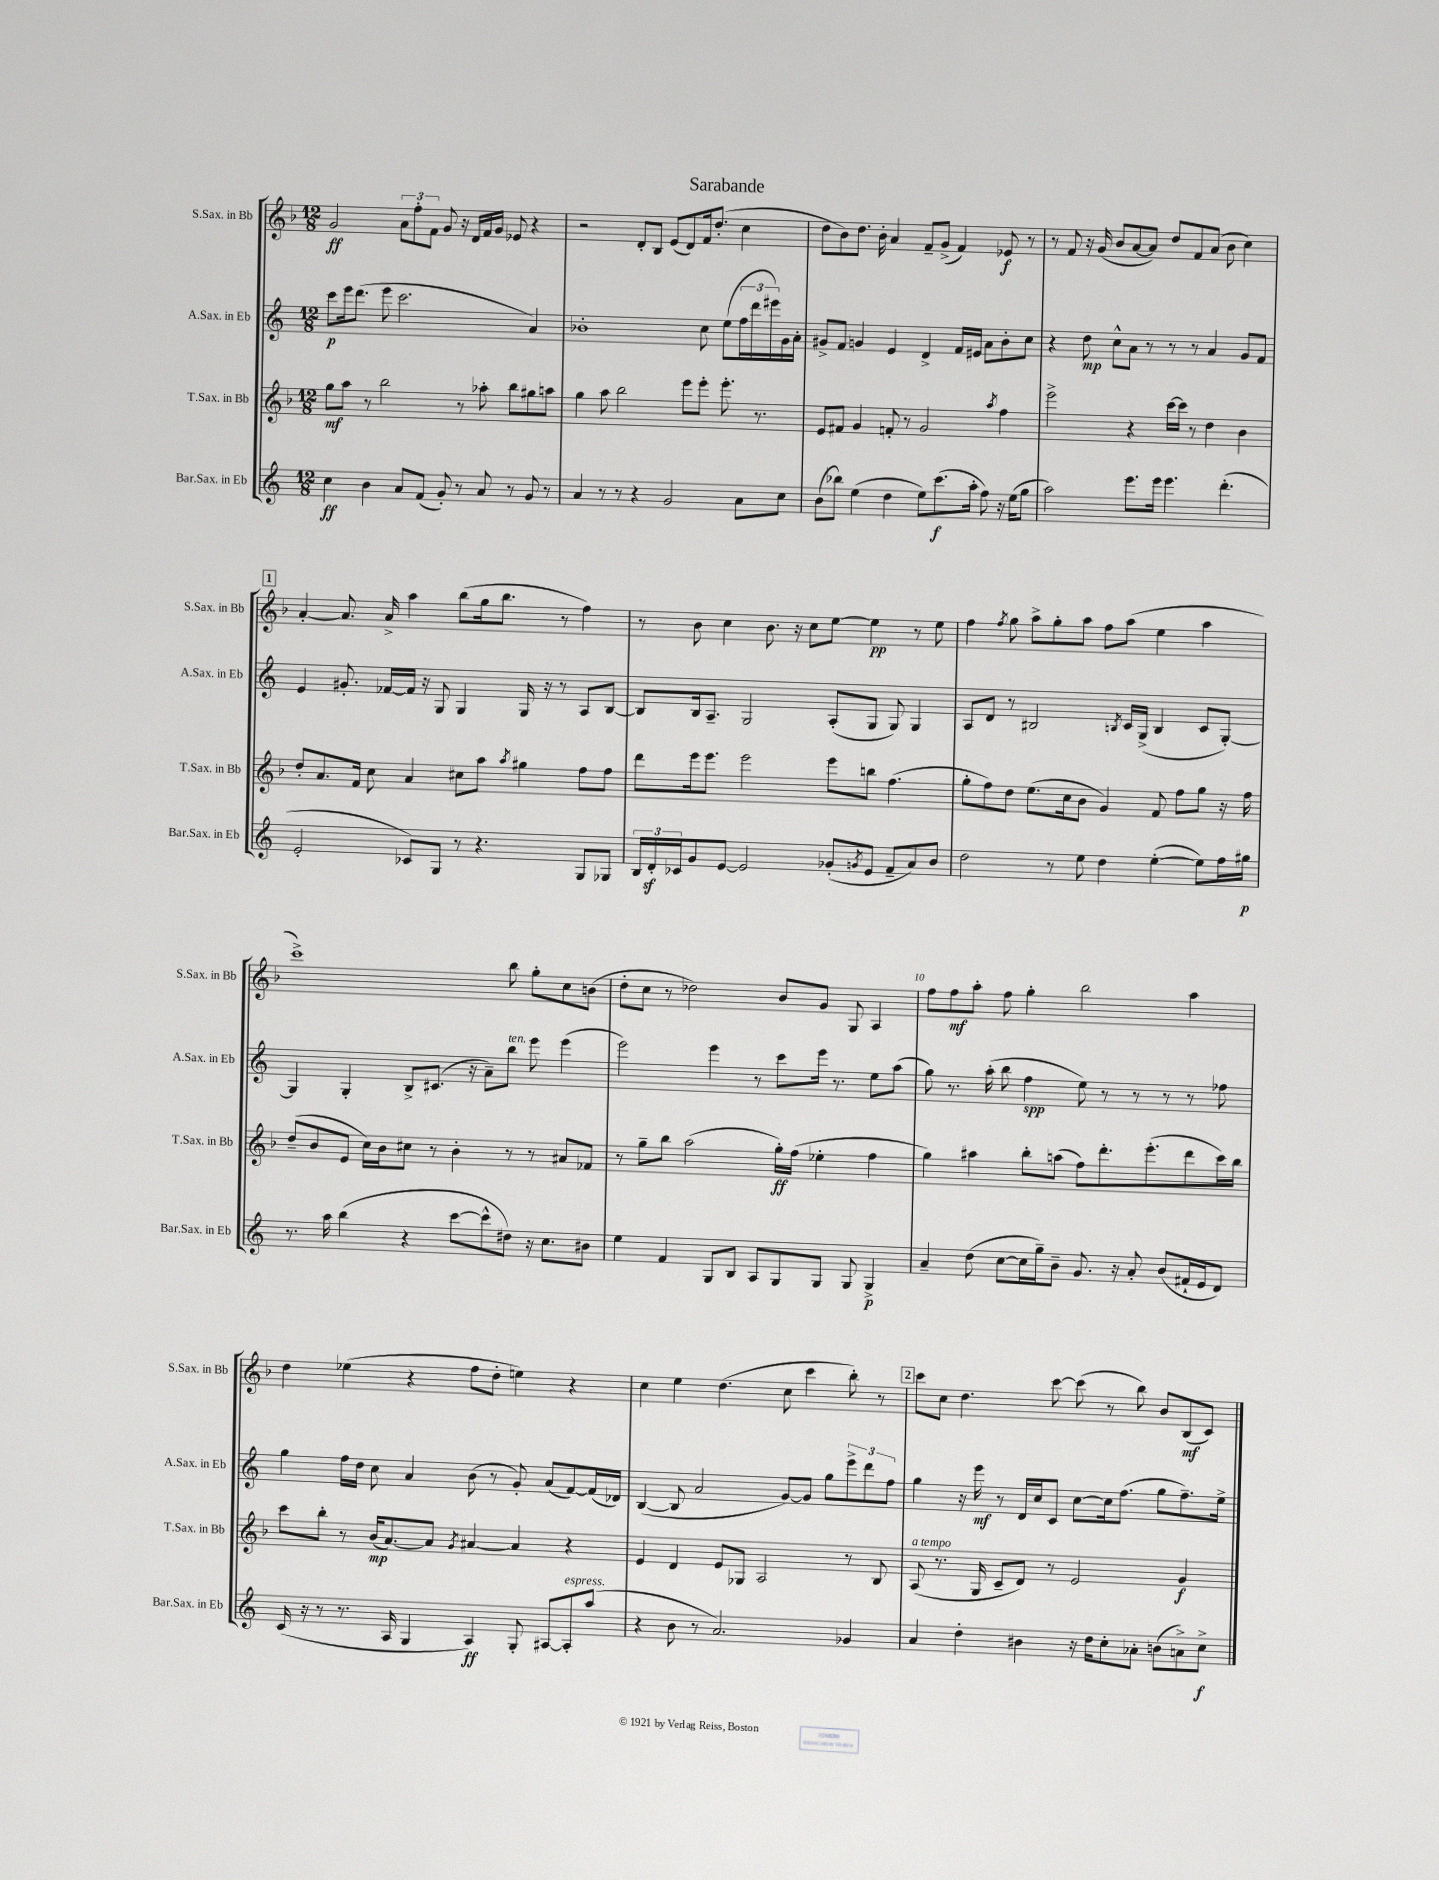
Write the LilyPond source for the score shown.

\header { title = "Sarabande" }
<<
\new StaffGroup <<
\new Staff = "s0" \with { instrumentName = "S.Sax. in Bb" shortInstrumentName = "S.Sax. in Bb" } {
    \clef treble \key f \major \numericTimeSignature \time 12/8
    g'2\ff \tuplet 3/2 { a'8 f''8-. f'8 } g'8 r16 d'16 f'16 g'16 ees'8 r4 |
    r2 d'8-. bes8 e'8( d'8) f'16 d''8.-.( c''4 |
    d''8 bes'8) d''8. bes'16-. a'4 f'8-- g'8->( f'4) ees'8\f r8 |
    r8 f'8 r16 g'16( bes'8 a'8~ a'8) d''8 f'8 a'8( bes'8 c''4) |
    \mark \markup { \box "1" } a'4~-. a'8. a'16-> a''4 bes''8( g''16 bes''8. r8 f''4) |
    r8 bes'8 c''4 bes'8. r16 c''8 e''8~ e''4\pp r8 e''8 |
    f''4 \acciaccatura { f''8 } g''8 a''8-> g''8-. a''8 f''8 a''8( e''4 a''4 |
    c'''1->) bes''8 g''8-. c''8 b'8( |
    d''8-. c''8 r8 des''2) bes'8 g'8 g8 a4 |
    f''8 f''8\mf a''8-. f''8 g''4-. bes''2 a''4 |
    d''4 ees''4( r4 f''8 d''8-. e''4) r4 |
    c''4 e''4 d''4.( c''8 c'''4 bes''8-.) r8 |
    \mark \markup { \box "2" } c'''8 c''8 d''4. c'''8~ c'''8( r8 bes''8) bes'8 bes8\mf( c'8) \bar "|." |
}
\new Staff = "s1" \with { instrumentName = "A.Sax. in Eb" shortInstrumentName = "A.Sax. in Eb" } {
    \clef treble \key c \major \numericTimeSignature \time 12/8
    c'''8\p e'''16 d'''8.( e'''8 c'''2. a'4) |
    bes'1-. c''8 e''8( \tuplet 3/2 { f''16 d'''16 eis'''16) } g'16 a'16-. |
    gis'8-> f'8 g'4 e'4 d'4-> f'16 eis'16 a'8 b'8-. c''8 |
    r4 d''8\mp c''8-^ a'8 r8 r8 r8 a'4 g'8 f'8 |
    \mark \markup { \box "1" } e'4 gis'8.-. fes'16~ fes'16 r16 g8 g4 g16 r16 r8 a8 b8~ |
    b8 b16 a8.-- g2 a8-.( g8 g8) g4 |
    a8 d'8 r8 bis2 \acciaccatura { b8 } c'16 g16->( b4 c'8 g8~-.) |
    g4 g4-. b8-> cis'8.( r16 a'8--) b''8^\markup { \italic "ten." } e'''8 e'''4( |
    e'''2) e'''4 r8 c'''8 e'''16 r8. e''8 a''8( |
    g''8) r8. a''16-.( b''8 f''4\spp e''8) r8 r8 r8 r8 fes''8 |
    g''4 f''16 d''16 c''8 a'4 b'8( r8 g'8-.) a'8( f'8~) f'16( des'16) |
    b4~( b8 a'2 g'8~) g'8 g''8 \tuplet 3/2 { e'''8-> d'''8 f''8 } |
    \mark \markup { \box "2" } g''4 r16 e'''16\mf r8 d'16 c''16 c'8 c''8~ c''16 f''8.( g''8 f''8.--) e''16-> \bar "|." |
}
\new Staff = "s2" \with { instrumentName = "T.Sax. in Bb" shortInstrumentName = "T.Sax. in Bb" } {
    \clef treble \key f \major \numericTimeSignature \time 12/8
    g''8\mf a''8 r8 bes''2 r8 aes''8-. bes''8 gis''8 a''8 |
    g''4 a''8 bes''2 e'''8 e'''8-. e'''8.-. r8. |
    e'8 fis'8 g'4 f'8-. r8 g'2 \acciaccatura { a''8 } f''4 |
    e'''2-> r4 c'''16~ c'''16 r8 d''4 bes'4 |
    \mark \markup { \box "1" } d''8-. a'8. f'16 c''8 a'4 cis''8 a''8 \acciaccatura { a''8 } gis''4 f''8 f''8 |
    d'''8 e'''16 e'''8. e'''2 e'''8 b''8 f''4.( |
    g''8-. f''8) d''8 e''8.( c''16 bes'8 g'4) f'8 f''8 g''8 r16 f''16 |
    d''8--( bes'8 e'8 c''16) bes'16 cis''8 r8 bes'4-. r8 r8 ais'8 fes'8 |
    r8 g''8-- bes''8 a''2( g''16-.\ff) f''16( ees''4-. f''4 |
    g''4) ais''4 bes''8-. a''8( f''8) d'''8.-. e'''8.-.( d'''8 c'''16) bes''16 |
    c'''8 bes''8-. r8 bes'16\mp( a'8.~) a'8 \acciaccatura { g'8 } ais'4~ ais'4 r4 |
    e'4 d'4 e'8 ges8 a2 r8 bes8 |
    \mark \markup { \box "2" } a8^\markup { \italic "a tempo" }( r8. g16 c'8-- d'8) r8 e'2 g'4\f \bar "|." |
}
\new Staff = "s3" \with { instrumentName = "Bar.Sax. in Eb" shortInstrumentName = "Bar.Sax. in Eb" } {
    \clef treble \key c \major \numericTimeSignature \time 12/8
    c''4\ff b'4 a'8 f'8( g'8-.) r8 a'8 r8 g'8 r8 |
    a'4 r8 r8 r4 g'2 a'8 c''8 |
    b'8( bes''8) e''4( d''4 e''8) c'''8.\f( a''16-. f''8) r16 e''16( g''8 |
    a''2) e'''8. e'''16 e'''4. d'''4.-.( |
    \mark \markup { \box "1" } e'2-. ces'8) g8 r8 r4. g8 ges8 |
    \tuplet 3/2 { b16 d'16-.\sf ces'16 } g'8 e'8~ e'2 ges'8-.( \acciaccatura { g'8 } e'8 f'8-- a'8) b'8 |
    d''2 r8 e''8 d''4 e''4~-.( e''8) f''16 gis''16\p |
    r8. a''16 b''4( r4 c'''8~ c'''8-^ dis''8) r16 c''8. bis'8 |
    e''4 f'4 g8 b8 a8 g8 g8 g8 g4->\p |
    a'4-- d''8( c''8~ c''16 g''16--) b'8-- g'8. r16 a'8-. b'8( fis'16-! e'16 d'8) |
    c'16( r16 r8 r8. a16 g4 a4\ff) g8-. ais8~ ais8-.^\markup { \italic "espress." } a''8( |
    r4 b'8 r8 a'2.) ges'4 |
    \mark \markup { \box "2" } a'4 d''4-. bis'4 r16 d''16 c''8-. aes'8-. b'8( a'8->) c''8->\f \bar "|." |
}
>>
>>
\layout { \context { \Score \override BarNumber.break-visibility = ##(#f #t #t) barNumberVisibility = #(every-nth-bar-number-visible 5) } }
